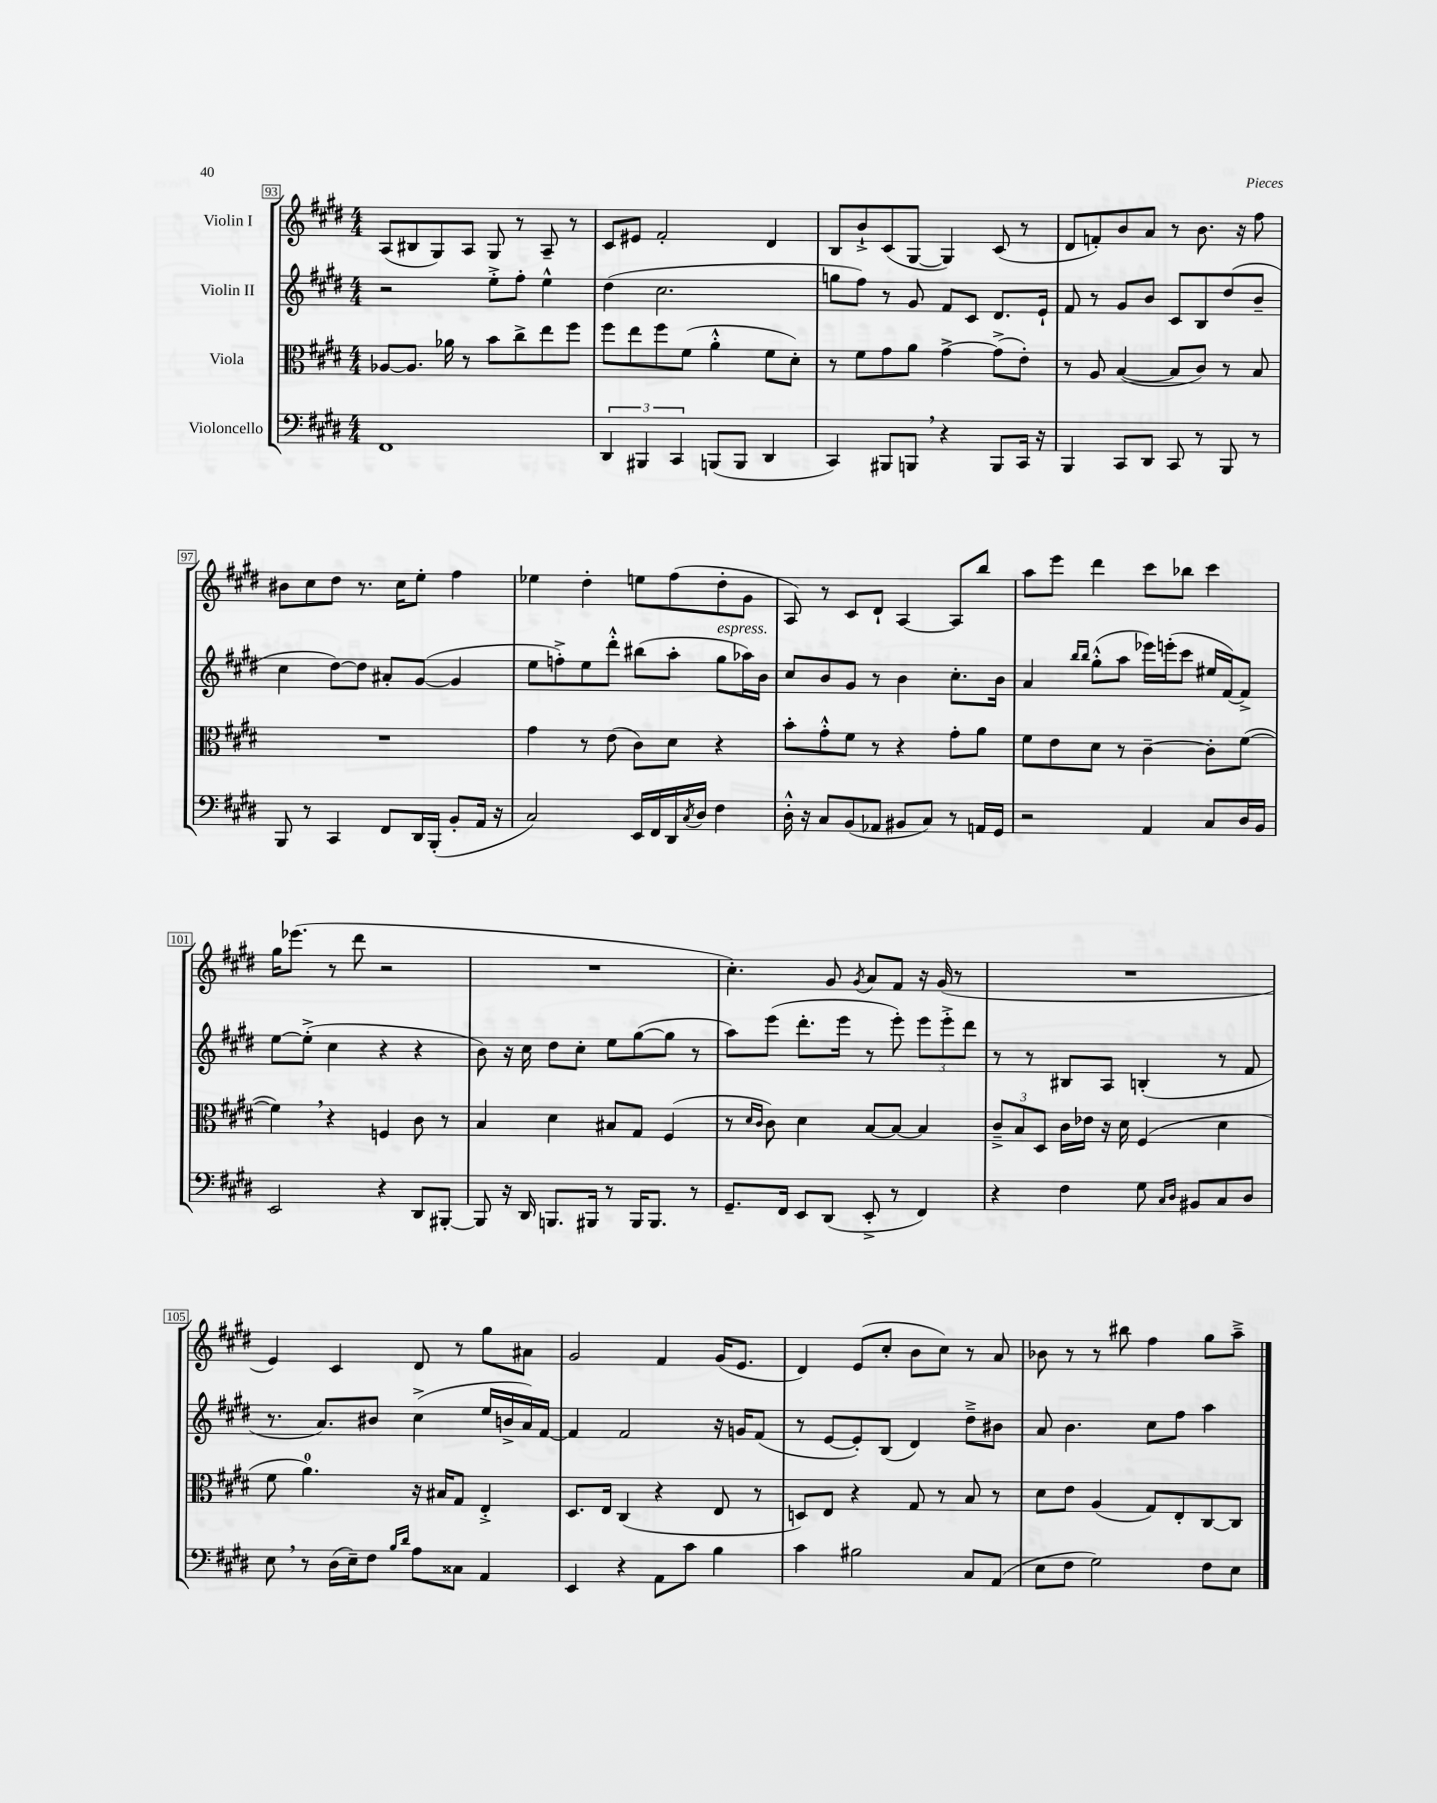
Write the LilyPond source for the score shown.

<<
\new StaffGroup <<
\new Staff = "s0" \with { instrumentName = "Violin I" } {
    \clef treble \key e \major \numericTimeSignature \time 4/4
    a8( bis8 gis8) a8 gis8 r8 a8-- r8 |
    cis'8 eis'8 fis'2-. dis'4 |
    b8 b'8-!-> cis'8( gis8~ gis4) cis'8( r8 |
    dis'8 f'8-.) b'8 a'8 r8 b'8. r16 fis''8 |
    bis'8 cis''8 dis''8 r8. cis''16 e''8-. fis''4 |
    ees''4 dis''4-. e''8 fis''8( dis''8-. gis'8 |
    a8) r8 cis'8 dis'8-! a4~ a8 b''8 |
    a''8 e'''8 dis'''4 cis'''8 bes''8 cis'''4 |
    gis''16 ees'''8.( r8 dis'''8 r2 |
    R1 |
    cis''4.-.) gis'8 \acciaccatura { gis'8 } a'8 fis'8 r16 gis'16( r8 |
    R1 |
    e'4) cis'4 dis'8 r8 gis''8 ais'8 |
    gis'2 fis'4 gis'16( e'8. |
    dis'4) e'8( cis''8-. b'8 cis''8) r8 a'8 |
    bes'8 r8 r8 bis''8 fis''4 gis''8 a''8---> \bar "|." |
}
\new Staff = "s1" \with { instrumentName = "Violin II" } {
    \clef treble \key e \major \numericTimeSignature \time 4/4
    r2 e''8-.-> fis''8-. e''4-^ |
    dis''4( cis''2. |
    g''8 fis''8) r8 gis'8 fis'8 cis'8 dis'8. e'16-! |
    fis'8 r8 gis'8 b'8 cis'8 b8 dis''8( b'8-- |
    cis''4 dis''8~) dis''8 ais'8-. gis'8~( gis'4 |
    e''8 f''8-.->) e''8 dis'''8-.-^ bis''8( a''8-. gis''8^\markup { \italic "espress." } aes''16) b'16 |
    cis''8 b'8 gis'8 r8 b'4 cis''8.-. b'16 |
    a'4 \grace { b''16 b''16 } gis''8-.-^( a''8 ees'''16) e'''16-.( cis'''8 eis''16 fis'16~) fis'8-> |
    e''8~ e''8-.->( cis''4 r4 r4 |
    b'8) r16 cis''16 dis''8 cis''8-. e''8 gis''8~( gis''8 r8 |
    a''8) e'''8( dis'''8.-. e'''16 r8 e'''8-.) \tuplet 3/2 { e'''8 e'''8-.-> dis'''8 } |
    r8 r8 bis8 a8 b4-.( r8 fis'8 |
    r8. a'8.) bis'8 cis''4->( e''16 b'16-> a'16) fis'16~ |
    fis'4 fis'2 r16 g'16 fis'8( |
    r8 e'8~ e'8-.) b8( dis'4) dis''8---> bis'8 |
    a'8 b'4. cis''8 fis''8 a''4 \bar "|." |
}
\new Staff = "s2" \with { instrumentName = "Viola" } {
    \clef alto \key e \major \numericTimeSignature \time 4/4
    aes8~ aes8. aes'16 r8 b'8 cis''8-> e''8 fis''8 |
    fis''8 e''8 fis''8 fis'8( a'4-.-^ fis'8 dis'8-.) |
    r8 fis'8 gis'8 a'8 gis'4~-> gis'8->( e'8-.) |
    r8 a8 b4~( b8 cis'8) r8 b8 |
    R1 |
    gis'4 r8 e'8( cis'8) dis'8 r4 |
    b'8-. gis'8-.-^ fis'8 r8 r4 gis'8-. a'8 |
    fis'8 e'8 dis'8 r8 cis'4~-- cis'8-. fis'8~( |
    fis'4) \breathe r4 f4 cis'8 r8 |
    b4 dis'4 bis8 gis8 fis4( |
    r8 \grace { dis'16 cis'16 } cis'8) dis'4 b8~ b8~ b4 |
    \tuplet 3/2 { cis'8---> b8 dis8 } cis'16 ees'16 r16 dis'16 fis4( dis'4 |
    fis'8 a'4.-0) r16 bis16 gis8 e4-.-> |
    dis8. e16 cis4( r4 e8 r8 |
    d8) e8 r4 gis8 r8 b8 r8 |
    dis'8 e'8 a4( gis8) e8-. cis8~ cis8 \bar "|." |
}
\new Staff = "s3" \with { instrumentName = "Violoncello" } {
    \clef bass \key e \major \numericTimeSignature \time 4/4
    fis,1 |
    \tuplet 3/2 { dis,4 bis,,4 cis,4 } b,,8( b,,8 dis,4 |
    cis,4) bis,,8 b,,8 \breathe r4 b,,8 cis,16 r16 |
    b,,4 cis,8 dis,8 cis,8 r8 b,,8 r8 |
    b,,8 r8 cis,4 fis,8 dis,16 b,,16-.( b,8-. a,16 r16 |
    cis2) e,16 fis,16 dis,16 \acciaccatura { cis8 } dis16 fis4 |
    dis16-.-^ r16 cis8 b,8( aes,8 bis,8 cis8) r8 a,16 gis,16 |
    r2 a,4 cis8 dis16 b,16 |
    e,2 r4 dis,8 bis,,8~-. |
    bis,,8 r16 dis,16 b,,8. bis,,16 r8 bis,,16 bis,,8. r8 |
    gis,8.-- fis,16 e,8 dis,8( e,8-.-> r8 fis,4) |
    r4 fis4 gis8 \grace { cis16 dis16 } bis,8 cis8 dis8 |
    e8 \breathe r8 dis16( e16--) fis8 \grace { b16 dis'16 } a8 cisis8 a,4 |
    e,4 r4 a,8 cis'8 b4 |
    cis'4 bis2 cis8 a,8( |
    e8 fis8 gis2) fis8 e8 \bar "|." |
}
>>
>>
\layout { \context { \Score currentBarNumber = #93 \override BarNumber.stencil = #(make-stencil-boxer 0.1 0.3 ly:text-interface::print) } }
